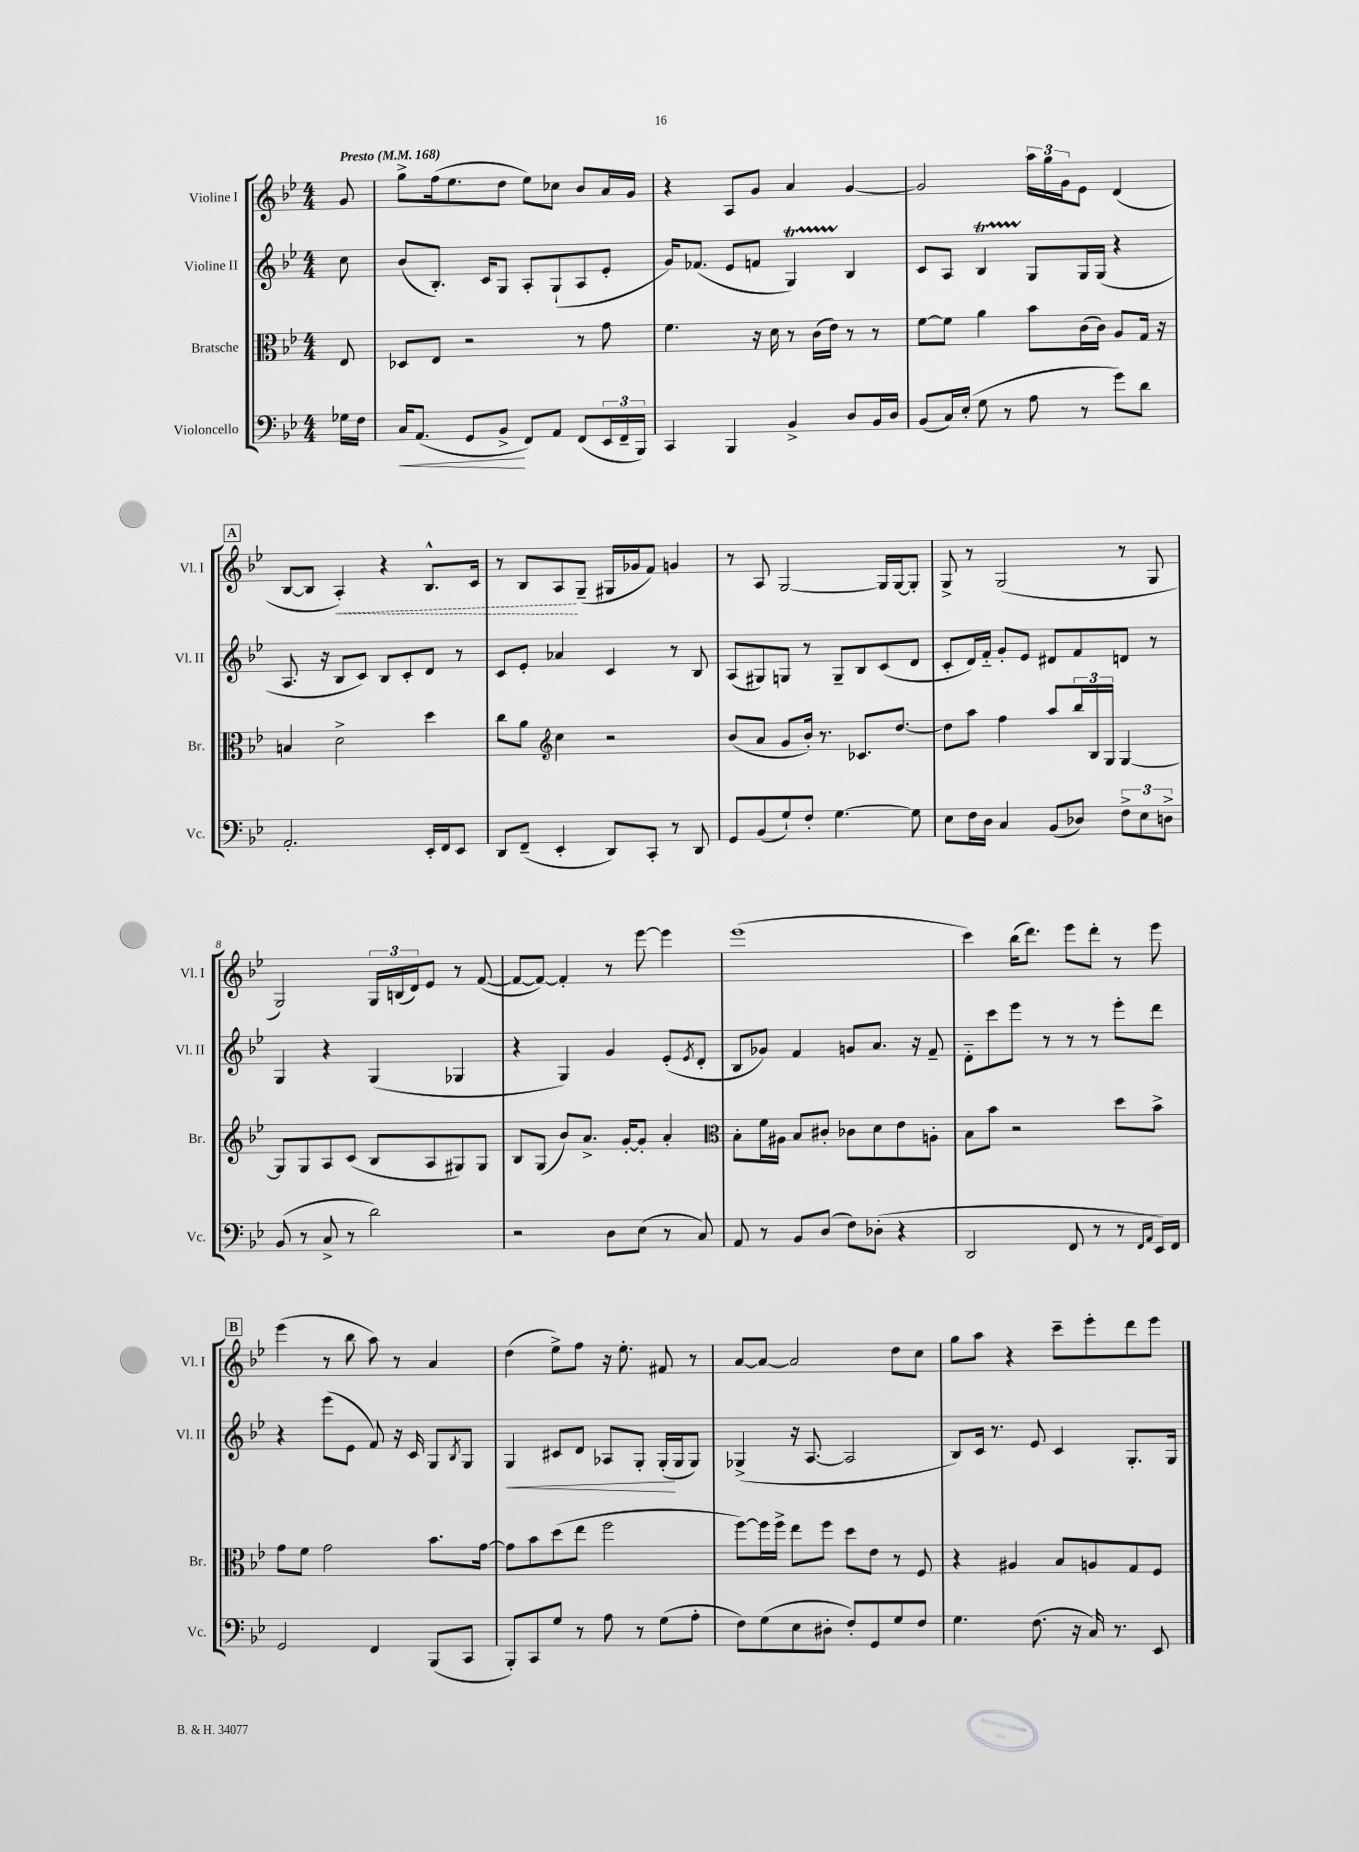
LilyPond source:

<<
\new StaffGroup <<
\new Staff = "s0" \with { instrumentName = "Violine I" shortInstrumentName = "Vl. I" } {
    \clef treble \key bes \major \numericTimeSignature \time 4/4 \partial 8 \tempo "Presto" 4 = 168
    g'8 |
    g''8-> f''16( ees''8. d''8 ees''8) ces''8 bes'8 a'16 g'16 |
    r4 a8 g'8 a'4 g'4~ |
    g'2 \tuplet 3/2 { a''16 g''16 g'16 } ees'8 d'4( |
    \mark \markup { \box "A" } bes8~ bes8 \once \override Hairpin.style = #'dashed-line a4-.\<) r4 bes8.-^ c'16 |
    r8 bes8 a8\! g8--( gis16 ges'16 f'8) g'4 |
    r8 a8 g2~ g16 g16~ g8-. |
    g8-> r8 g2( r8 g8 |
    g2) \tuplet 3/2 { g16 b16( d'16) } ees'8 r8 f'8~( |
    f'8~ f'8~) f'4-. r8 ees'''8~ ees'''4 |
    ees'''1( |
    c'''4) bes''16( d'''8.) ees'''8 d'''8-. r8 ees'''8 |
    \mark \markup { \box "B" } ees'''4( r8 bes''8 a''8) r8 a'4 |
    d''4( ees''8->) f''8 r16 ees''8.-. fis'8 r8 |
    a'8~ a'8~ a'2 d''8 c''8 |
    g''8 a''8 r4 c'''8-- ees'''8-. d'''8 ees'''8 \bar "|." |
}
\new Staff = "s1" \with { instrumentName = "Violine II" shortInstrumentName = "Vl. II" } {
    \clef treble \key bes \major \numericTimeSignature \time 4/4 \partial 8
    c''8 |
    bes'8( bes8.-.) c'16 g8 a8-. g8-!( a8 ees'8-. |
    g'16) fes'8.( ees'8 f'8 g4\startTrillSpan) bes4\stopTrillSpan |
    c'8 a8 bes4\startTrillSpan g8\stopTrillSpan g16 g16( r4 |
    \mark \markup { \box "A" } a8. r16 bes8 c'8) bes8 c'8-. d'8 r8 |
    c'8 ees'8-. aes'4 c'4 r8 bes8 |
    a8( gis8) g8 r8 g8-- bes8 c'8( d'8 |
    c'8-. d'16) f'16-_ g'8-. ees'8 dis'8 f'8 d'8 r8 |
    g4 r4 g4( ges4 |
    r4 g4) g'4 ees'8-.( \acciaccatura { ees'8 } d'8-. |
    bes8 ges'8) f'4 g'8 a'8. r16 f'8-- |
    d'8-_ c'''8 ees'''8 r8 r8 r8 ees'''8-. d'''8 |
    \mark \markup { \box "B" } r4 ees'''8( ees'8 f'8) r16 c'16 g8 \acciaccatura { bes8 } g8 |
    g4\< cis'8 d'8 aes8 g8-. g16-.\!( g16 g8) |
    ges4->( r16 a8.~ a2 |
    bes8) c'16 r8. ees'8 c'4 g8.-. g16 \bar "|." |
}
\new Staff = "s2" \with { instrumentName = "Bratsche" shortInstrumentName = "Br." } {
    \clef alto \key bes \major \numericTimeSignature \time 4/4 \partial 8
    ees8 |
    des8 ees8 r2 r8 g'8 |
    f'4. r16 d'16 r8 c'16( ees'16) r8 r8 |
    f'8~ f'8 a'4 bes'8 c'16( c'16) a8 g16 r16 |
    \mark \markup { \box "A" } b4 d'2-> d''4 |
    c''8 a'8 \clef treble c''4 r2 |
    bes'8( a'8 g'8 bes'16-.) r8. ces'8. d''8.~ |
    d''8 a''8 f''4 a''8 \tuplet 3/2 { bes''16 bes16 g16 } g4~ |
    g8 g8 a8 c'8( bes8 a8 gis8) gis8 |
    bes8 g8( bes'8) a'8.-> g'16~-. g'8-. a'4-. |
    \clef alto bes8-. f'16 ais16 bes8 cis'8-. ces'8 d'8 ees'8 a8-. |
    bes8 bes'8 r2 d''8 bes'8-> |
    \mark \markup { \box "B" } g'8 f'8 g'2 bes'8. g'16~ |
    g'8 bes'8 d''8( ees''8 f''2 |
    f''8~) f''16 f''16-> ees''8 f''8 d''8 ees'8 r8 f8 |
    r4 ais4 bes8 a8 g8 f8 \bar "|." |
}
\new Staff = "s3" \with { instrumentName = "Violoncello" shortInstrumentName = "Vc." } {
    \clef bass \key bes \major \numericTimeSignature \time 4/4 \partial 8
    ges16 f16 |
    c16\< a,8.( g,8 bes,8->\! f,8) a,8 f,8( \tuplet 3/2 { ees,16 f,16-- bes,,16) } |
    c,4 bes,,4 bes,4-> d8 bes,16 d16 |
    bes,8( c16) ees16-.( g8 r8 a8 r8 g'8) d'8 |
    \mark \markup { \box "A" } a,2.-. ees,16-. f,16 ees,8 |
    d,8 f,8--( ees,4-. d,8) c,8-. r8 d,8 |
    g,8 bes,8( g8-!) f8-. g4.~ g8 |
    ees8 f16 d16 c4 bes,8( des8) \tuplet 3/2 { f8-> ees8 d8-> } |
    bes,8( r8 c8-> r8 d'2) |
    r2 d8 ees8( r8 c8) |
    a,8 r8 bes,8 d8( f8) des8-.( r4 |
    d,2 f,8 r8 r8 \grace { f,16 a,16 } ees,16) f,16 |
    \mark \markup { \box "B" } g,2 f,4 bes,,8( c,8 |
    bes,,8-.) c,8 g8 r8 a8 r8 g8( a8-. |
    f8) g8( ees8 dis8-. f8-.) g,8 g8 f8 |
    g4. f8.( r16 c16) r8. ees,8 \bar "|." |
}
>>
>>
